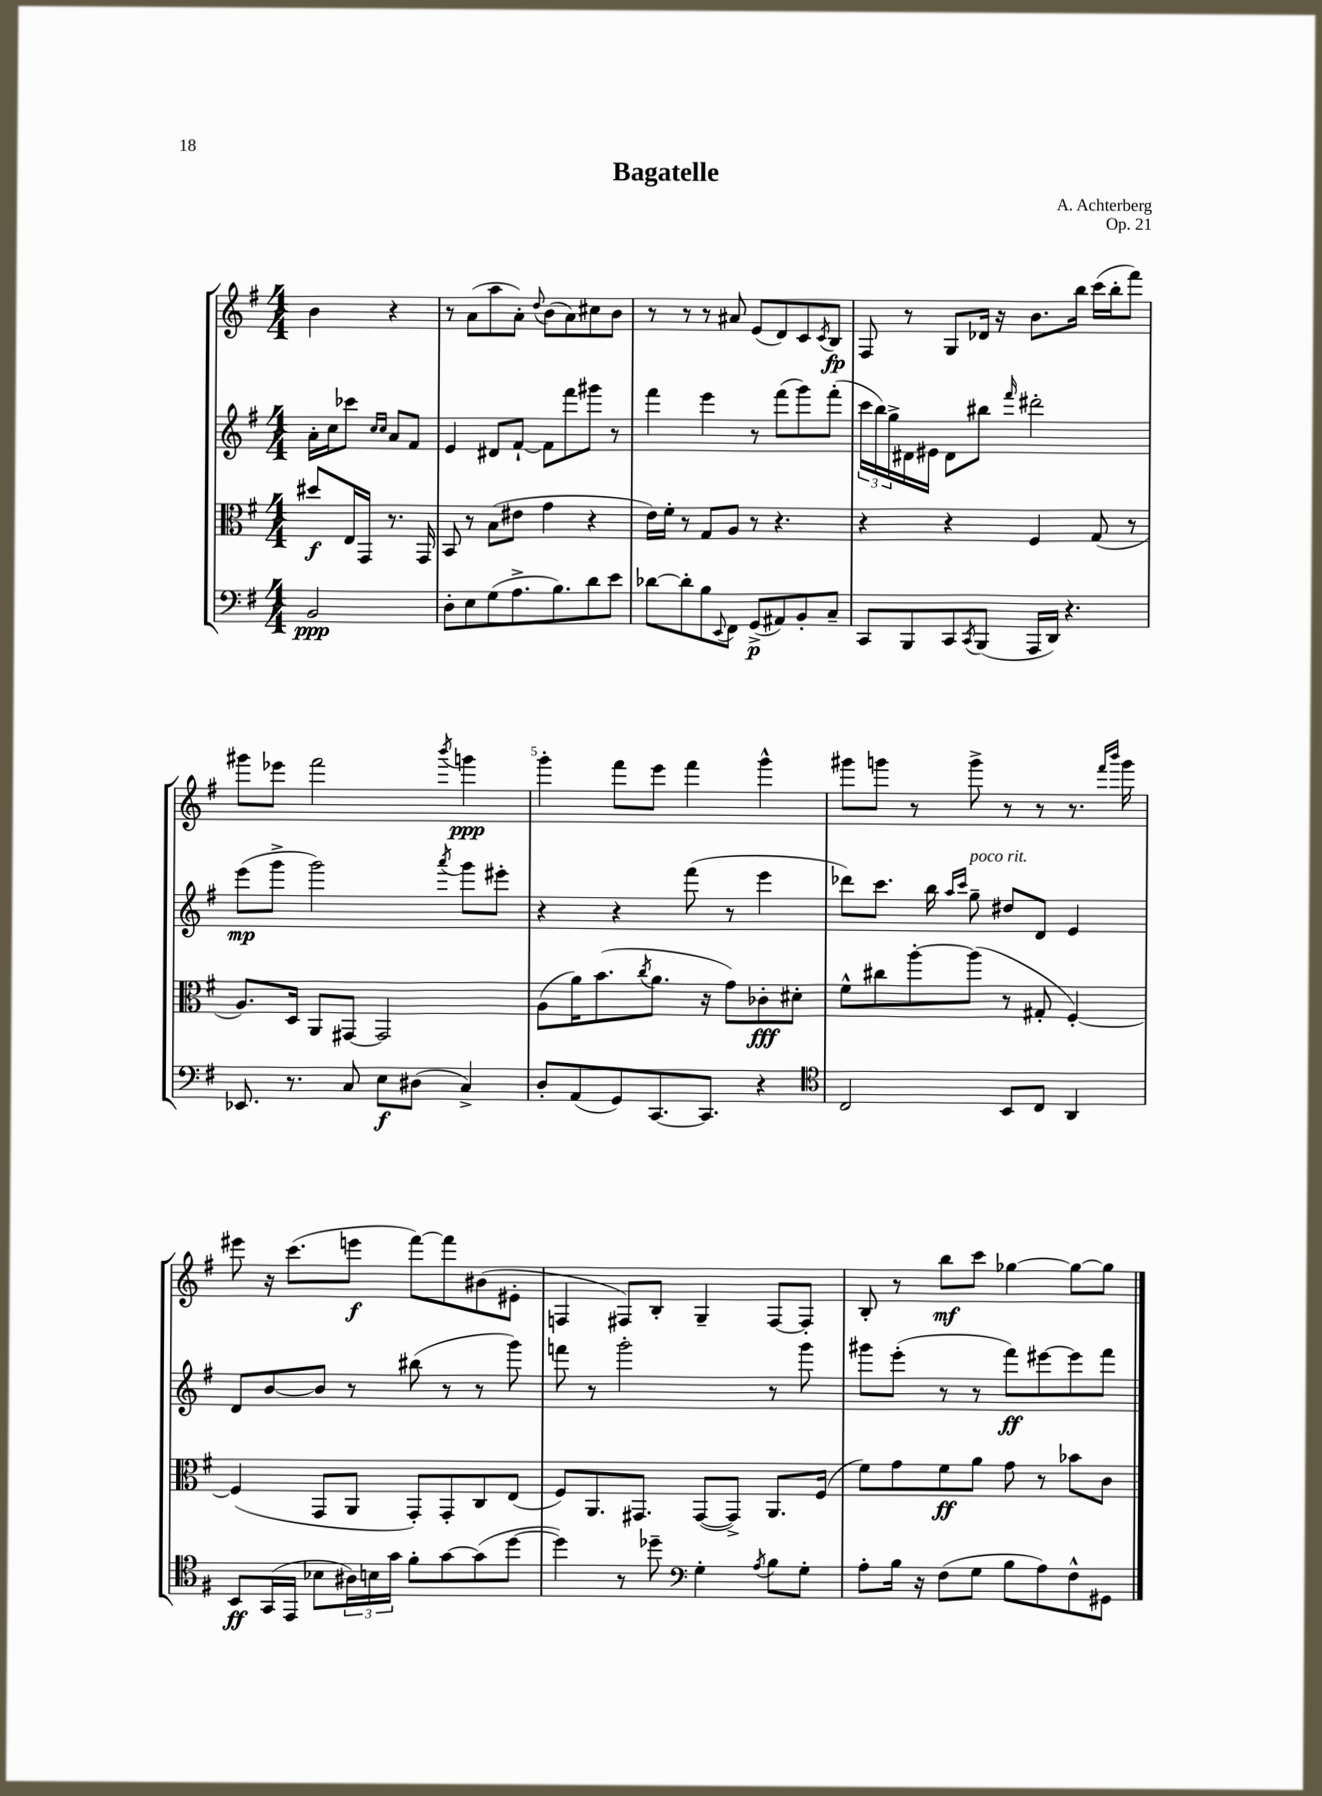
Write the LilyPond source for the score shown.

\header { title = "Bagatelle" composer = "A. Achterberg" opus = "Op. 21" }
<<
\new StaffGroup <<
\new Staff = "s0" {
    \clef treble \key g \major \numericTimeSignature \time 4/4 \partial 2
    b'4 r4 |
    r8 a'8( a''8 a'8-.) \appoggiatura { d''8 } b'8( a'8) cis''8 b'8 |
    r8 r8 r8 ais'8 e'8( d'8) c'8 \acciaccatura { c'8 } b8\fp |
    fis8 r8 g8 des'16 r16 b'8. b''16 c'''16( b''16-. fis'''8) |
    gis'''8 ees'''8 fis'''2 \acciaccatura { b'''8 } g'''4\ppp |
    g'''4-. fis'''8 e'''8 fis'''4 g'''4-^ |
    gis'''8 g'''8 r8 g'''8-> r8 r8 r8. \grace { fis'''16 b'''16 } g'''16 |
    eis'''8 r16 c'''8.( e'''8\f fis'''8~) fis'''8 bis'8( eis'8-. |
    f4 fis8) b8-. g4-- fis8~ fis8-. |
    b8-. r8 b''8\mf c'''8 ges''4~ ges''8~ ges''8 \bar "|." |
}
\new Staff = "s1" {
    \clef treble \key g \major \numericTimeSignature \time 4/4 \partial 2
    a'16-. c''16 ces'''8 \grace { c''16 c''16 } a'8 fis'8 |
    e'4 dis'8 fis'8~-! fis'8 fis'''8 gis'''8 r8 |
    fis'''4 e'''4 r8 fis'''8( g'''8) fis'''8-.( |
    \tuplet 3/2 { c'''16 b''16) g''16-> } dis'16 eis'16 dis'8 bis''8 \grace { fis'''16 } dis'''2-. |
    e'''8\mp( g'''8-> g'''2) \acciaccatura { a'''8 } g'''8 eis'''8-. |
    r4 r4 fis'''8( r8 e'''4 |
    des'''8) c'''8. b''16 \grace { a''16 c'''16 } g''8--^\markup { \italic "poco rit." } dis''8 d'8 e'4 |
    d'8 b'8~ b'8 r8 bis''8( r8 r8 g'''8) |
    f'''8 r8 g'''2-. r8 g'''8 |
    gis'''8 e'''8-.( r8 r8 fis'''8\ff) eis'''8~ eis'''8 fis'''8 \bar "|." |
}
\new Staff = "s2" {
    \clef alto \key g \major \numericTimeSignature \time 4/4 \partial 2
    dis''8\f e16 g,16 r8. g,16 |
    b,8 r8 b8( eis'8 g'4 r4 |
    e'16) fis'16-. r8 g8 a8 r8 r4. |
    r4 r4 fis4 g8( r8 |
    a8.) d16 a,8 gis,8~ gis,2 |
    a8( a'16) b'8.( \acciaccatura { c''8 } a'8. r16 g'8) ces'8-.\fff dis'8-. |
    fis'8-^ cis''8 a''8~-. a''8( r8 gis8-. fis4~-.) |
    fis4( g,8 a,8 g,8-.) g,8-. c8 e8( |
    fis8) a,8. gis,8. gis,8~( gis,8->) a,8. fis16( |
    fis'8) g'8 fis'8\ff a'8 g'8 r8 bes'8 c'8 \bar "|." |
}
\new Staff = "s3" {
    \clef bass \key g \major \numericTimeSignature \time 4/4 \partial 2
    b,2\ppp |
    d8-. e8 g8( a8.-> b8.) d'8 e'8 |
    des'8~ des'8-. b8 \appoggiatura { e,8 } fis,8 g,8->\p( ais,8) b,8-. c8-- |
    c,8 b,,8 c,8 \acciaccatura { c,8 } b,,8( a,,16 d,16) r4. |
    ees,8. r8. c8 e8\f dis8( c4->) |
    d8-. a,8( g,8) c,8.~ c,8. r4 |
    \clef tenor c2 b,8 c8 a,4 |
    b,8\ff g,16( e,16 bes8 \tuplet 3/2 { ais16) b16 g'16 } fis'8-. g'8~ g'8( d''8~ |
    d''4) r8 des''8-- \clef bass g4-. \acciaccatura { a8 } b8 g8-. |
    a8-. b16 r16 fis8( g8 b8 a8) fis8-^ gis,8 \bar "|." |
}
>>
>>
\layout { \context { \Score \override BarNumber.break-visibility = ##(#f #t #t) barNumberVisibility = #(every-nth-bar-number-visible 5) } }
